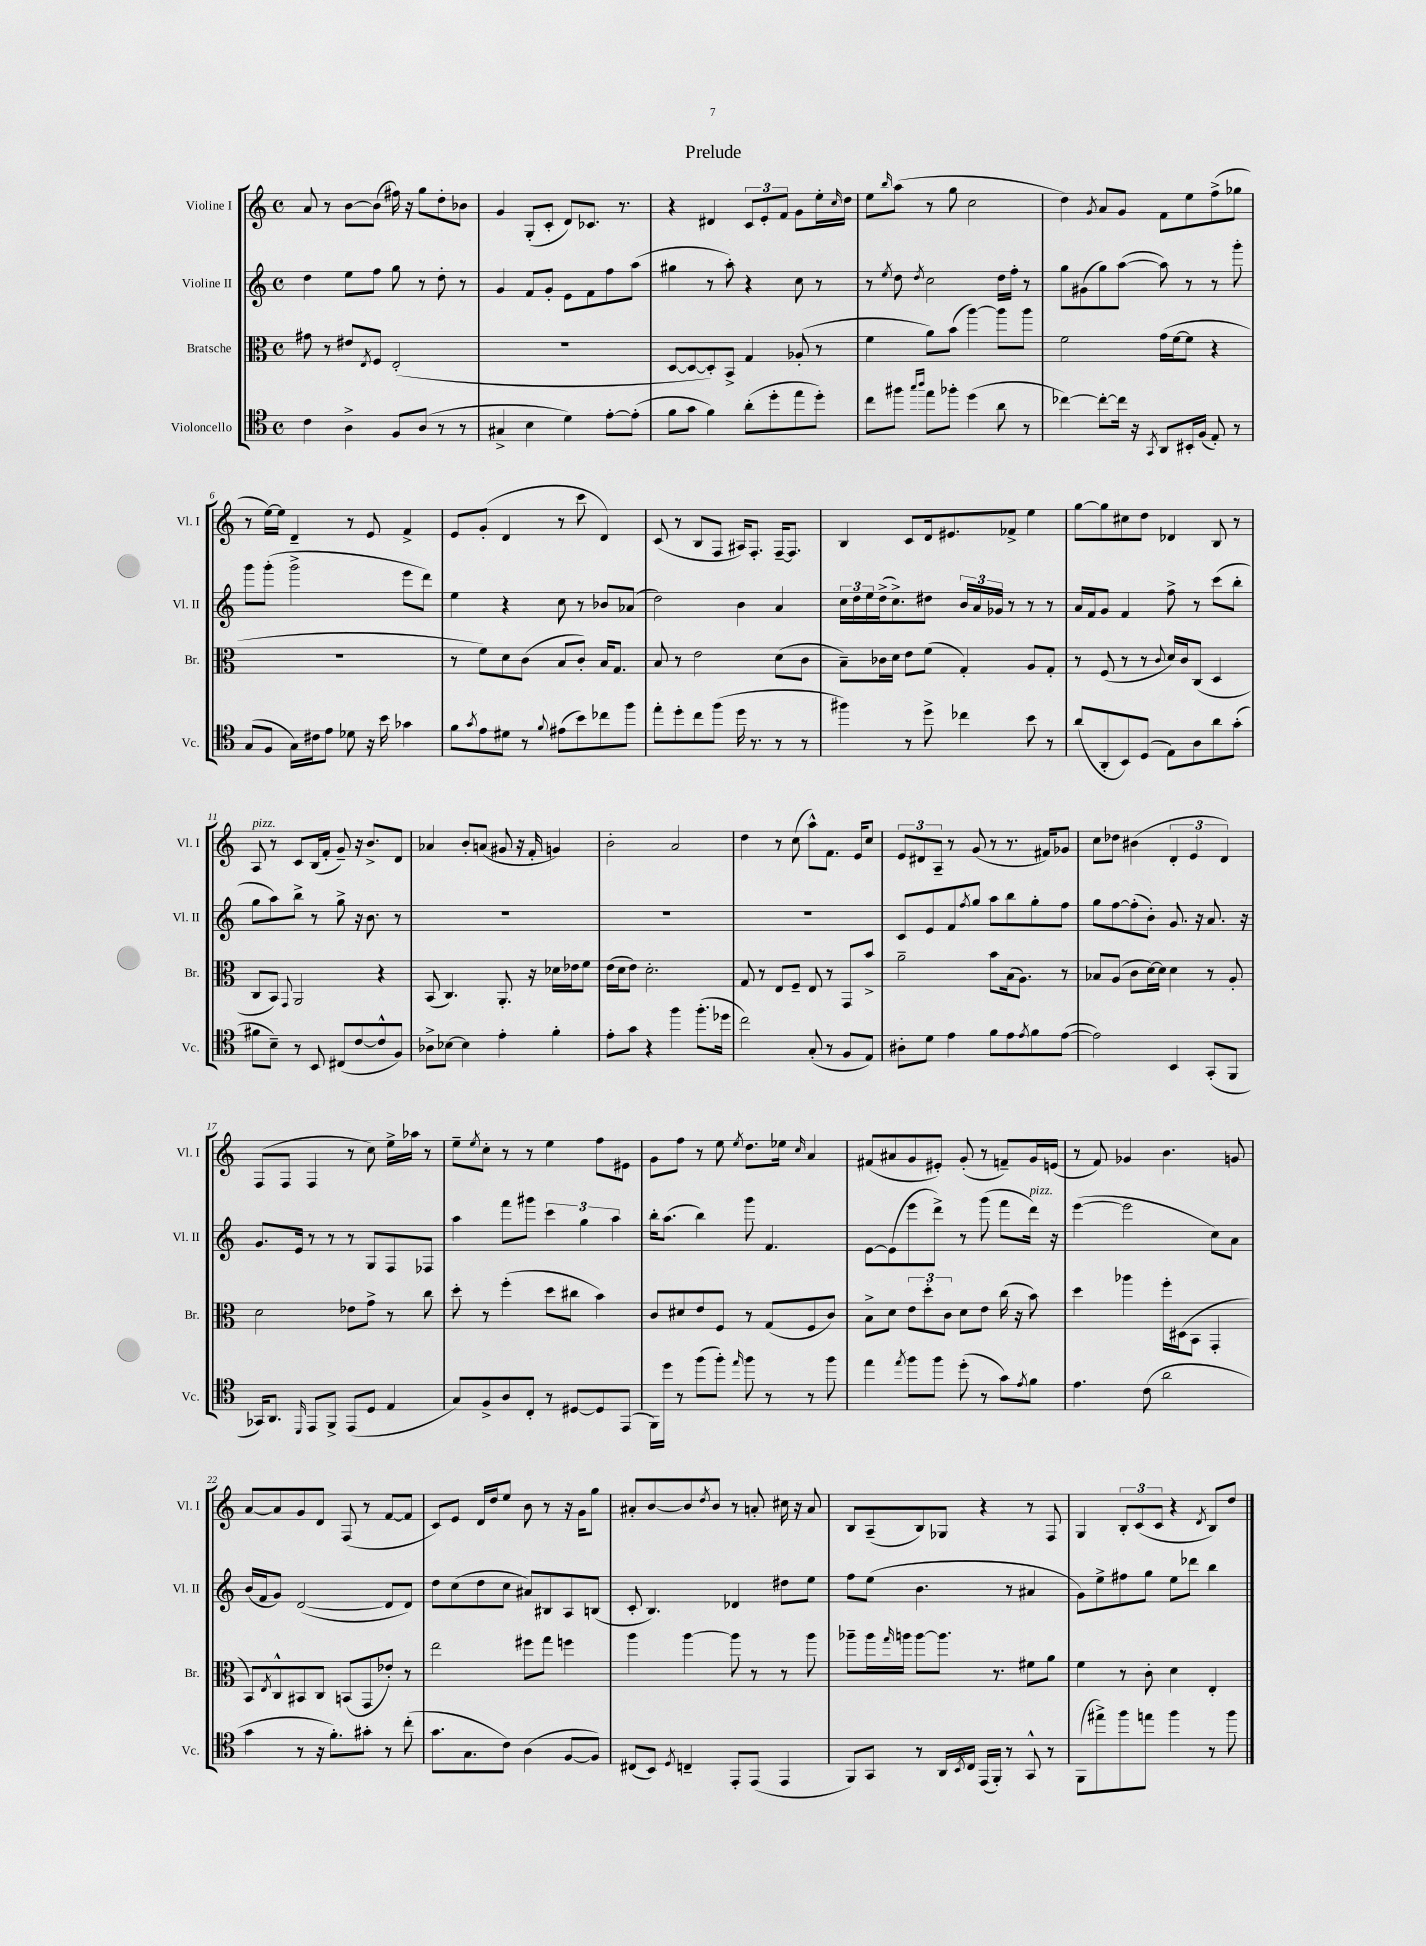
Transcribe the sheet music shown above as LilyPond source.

\header { title = "Prelude" }
<<
\new StaffGroup <<
\new Staff = "s0" \with { instrumentName = "Violine I" shortInstrumentName = "Vl. I" } {
    \clef treble \key c \major \defaultTimeSignature \time 4/4
    a'8 r8 b'8~ b'8( fis''16) r16 g''8 d''8-. bes'8 |
    g'4 g8-.( c'8-. d'8) ces'8. r8. |
    r4 dis'4 \tuplet 3/2 { c'8 e'8-. f'8 } g'8 e''16-. \grace { c''16 } d''16 |
    e''8 \grace { b''16 } a''8( r8 g''8 c''2 |
    d''4) \acciaccatura { g'8 } a'8 g'8 f'8 e''8 f''8->( ges''8 |
    r8 e''16~) e''16 d'4-- r8 e'8 f'4-> |
    e'8 g'8-.( d'4 r8 c'''8 d'4) |
    c'8( r8 b8 f8 ais16) f8.-. f16~-- f8. |
    b4 c'8 d'16 eis'8. fes'8-> e''4 |
    g''8~ g''8 cis''8 d''8 des'4 b8 r8 |
    a8^\markup { \italic "pizz." } r8 c'8 b16( f'16-. g'8--) r16 b'8.-> d'8 |
    aes'4 b'8-. a'8( gis'8 r16 f'16-. g'4) |
    b'2-. a'2 |
    d''4 r8 c''8( a''8-^) f'8. e'16 c''8 |
    \tuplet 3/2 { e'8 dis'8 a8-- } r8 g'8( r8 r8. fis'16) ges'8 |
    c''8 des''8 bis'4( \tuplet 3/2 { d'4-. e'4 d'4) } |
    f8( f8 f4 r8 c''8) e''16-> aes''16 r8 |
    e''8-- \acciaccatura { e''8 } c''8-. r8 r8 e''4 f''8 eis'8 |
    g'8 f''8 r8 e''8 \acciaccatura { e''8 } d''8. ees''16 \grace { c''16 } a'4 |
    fis'8( ais'8 g'8 eis'8-.) g'8-.( r8 f'8--) g'16 e'16( |
    r8 f'8) ges'4 b'4. g'8 |
    a'8~ a'8 g'8 d'8 f8( r8 f'8~ f'8 |
    c'8) e'8 d'16 d''16 e''8 b'8 r8 r16 g'16 g''8 |
    ais'8-. b'8~ b'8 \acciaccatura { d''8 } b'8 r8 a'8-. cis''16 r16 a'8 |
    b8 a8--( b8) ges8 r4 r8 f8 |
    g4 \tuplet 3/2 { b8-. c'8( c'8 } r4 \acciaccatura { d'8 } b8) d''8 \bar "|." |
}
\new Staff = "s1" \with { instrumentName = "Violine II" shortInstrumentName = "Vl. II" } {
    \clef treble \key c \major \defaultTimeSignature \time 4/4
    d''4 e''8 f''8 g''8 r8 d''8-. r8 |
    g'4 f'8 g'8-. e'8 f'8 f''8 a''8( |
    gis''4 r8 a''8-.) r4 c''8 r8 |
    r8 \acciaccatura { e''8 } d''8 \acciaccatura { d''8 } c''2 d''16 f''16-. r8 |
    g''8 gis'8( g''8) a''8~( a''8) r8 r8 g'''8-. |
    g'''8 g'''8-.( g'''2-> e'''8 d'''8) |
    e''4 r4 c''8 r8 bes'8 aes'8( |
    d''2) b'4 a'4 |
    \tuplet 3/2 { c''16 d''16 e''16 } d''16->( c''8.->) dis''8 \tuplet 3/2 { b'16 a'16 ges'16 } r8 r8 r8 |
    a'16 f'16 g'8 f'4 f''8-> r8 c'''8( b''8-. |
    g''8 a''8) b''8-> r8 g''8-> r16 b'8. r8 |
    R1 |
    R1 |
    R1 |
    c'8 e'8 f'8 \acciaccatura { f''8 } g''8 a''8 b''8 g''8-. f''8 |
    g''8 f''8~ f''8-.( b'8-.) g'8. r16 a'8. r16 |
    g'8. e'16 r8 r8 r8 g8 f8 fes8 |
    a''4 f'''8 gis'''8 \tuplet 3/2 { c'''4 g''4 a''4 } |
    b''16-. a''8.( b''4) g'''8 f'4. |
    e'8~ e'8( e'''8 d'''8->) r8 g'''8( f'''8 d'''16^\markup { \italic "pizz." }) r16 |
    e'''4~( e'''2 c''8) a'8 |
    b'16( f'16 g'8) d'2~( d'8 d'8) |
    d''8 c''8( d''8 c''8 ais'8) bis8 a8 b8( |
    c'8-. b4.) des'4 dis''8 e''8 |
    f''8 e''8( b'4. r8 ais'4 |
    g'8) e''8-> fis''8 g''8 e''8 des'''8 b''4 \bar "|." |
}
\new Staff = "s2" \with { instrumentName = "Bratsche" shortInstrumentName = "Br." } {
    \clef alto \key c \major \defaultTimeSignature \time 4/4
    gis'8 r8 eis'8 \acciaccatura { e8 } f8 e2-.( |
    R1 |
    d8~ d8~ d8-.) b,8-> g4 aes8-.( r8 |
    f'4 a'8) b'8( a''4~) a''8 a''8 |
    f'2 g'16( f'16~ f'8 r4 |
    R1 |
    r8 f'8) d'8 c'8( b8 c'8-.) b16 g8. |
    b8 r8 e'2 d'8( c'8 |
    b8--) ces'16 d'16 e'8 f'8( g4-.) a8 g8-. |
    r8 f8( r8 r8 \appoggiatura { c'8 } d'16) c'16 c8( d4 |
    c8 b,8) \appoggiatura { g,8 } a,2 r4 |
    b,8( c4.) a,8.-. r16 des'16 ees'16 f'8 |
    e'16( d'16 e'8) d'2.-. |
    g8 r8 e8 f8-- e8 r8 g,8 b'8-> |
    a'2-- b'8 b16( a8.) r8 |
    bes8 a8( c'8 d'16~) d'16 d'4 r8 a8-. |
    d'2 ees'8 g'8-> r8 c''8 |
    d''8-. r8 f''4-.( d''8 cis''8 b'4) |
    c'8 dis'8 e'8 f8 r8 g8( f8 c'8) |
    b8-> d'8 \tuplet 3/2 { e'8 d''8-. c'8 } d'8 e'8 c''16( r16 b'8) |
    d''4 aes''4 f''16-. dis16( b,8 g,4-. |
    b,8) \acciaccatura { e8 } c8-^ bis,8 c8 b,8( g,8 ees'8-.) r8 |
    e''2 fis''8 g''8 f''4 |
    a''4 a''4~ a''8 r8 r8 a''8 |
    aes''8-- aes''16 \grace { g''16 } a''16 a''8~ a''8. r8. fis'8 a'8 |
    f'4 r8 c'8-. d'4 e4-. \bar "|." |
}
\new Staff = "s3" \with { instrumentName = "Violoncello" shortInstrumentName = "Vc." } {
    \clef tenor \key c \major \defaultTimeSignature \time 4/4
    c'4 a4-> f8 a8( r8 r8 |
    gis4-> b4 d'4) e'8~-. e'8-.( |
    f'8 g'8 f'4) a'8-.( d''8-. e''8 d''8-.) |
    c''8 fis''8 \grace { g''16 a''16 } e''8 fes''8-. d''4( a'8 r8 |
    ces''4~) ces''8~-. ces''16 r16 \acciaccatura { g,8 } a,8 bis,16-. f16( e8-.) r8 |
    g8( f8 g16) cis'16 e'8 des'8 r16 b'16 ges'4 |
    f'8 \acciaccatura { g'8 } e'8 dis'8 r8 \appoggiatura { f'8 } eis'8( b'8) ces''8 f''8 |
    e''8-. d''8-. c''8 f''8( d''16 r8. r8 r8 |
    fis''4) r8 d''8-> ces''4 b'8 r8 |
    a'8( a,8-. b,8) d8( e8) a8 a'8 g'8-.( |
    fis'8 b8--) r8 b,8 cis8( c'8~ c'8-^ f8) |
    aes8-> bes8~ bes4 e'4-. f'4-. |
    e'8-. g'8 r4 f''4 f''8.-.( des''16 |
    c''2) g8-.( r8 f8 e8) |
    ais8-. d'8 e'4 f'8 e'8 \acciaccatura { e'8 } f'8 e'8~( |
    e'2) b,4 g,8-.( f,8 |
    ges,16) a,8. \grace { d,16 } e,8 f,8-> e,8( d8 e4 |
    g8) f8-> a8 c8-. r8 dis8~ dis8 e,8( |
    f,16) d''16 r8 f''8( f''8-.) \grace { e''16 } f''8 r8 r8 f''8 |
    e''4 \acciaccatura { e''8 } f''8 f''8 d''8-.( r8 g'8) \acciaccatura { e'8 } f'8 |
    e'4. c'8( a'2 |
    g'4 r8 r16 f'8.-.) gis'8-. r8 c''8-.( |
    g'8. g8. c'8) a4( f8~ f8) |
    cis8( b,8) \acciaccatura { d8 } c4-- e,8-. e,8( e,4 |
    f,8) g,8 r8 a,16 \acciaccatura { b,8 } c16 e,16( f,16-.) r8 g,8-^ r8 |
    f,8( eis''8->) f''8 e''8 f''4 r8 f''8 \bar "|." |
}
>>
>>
